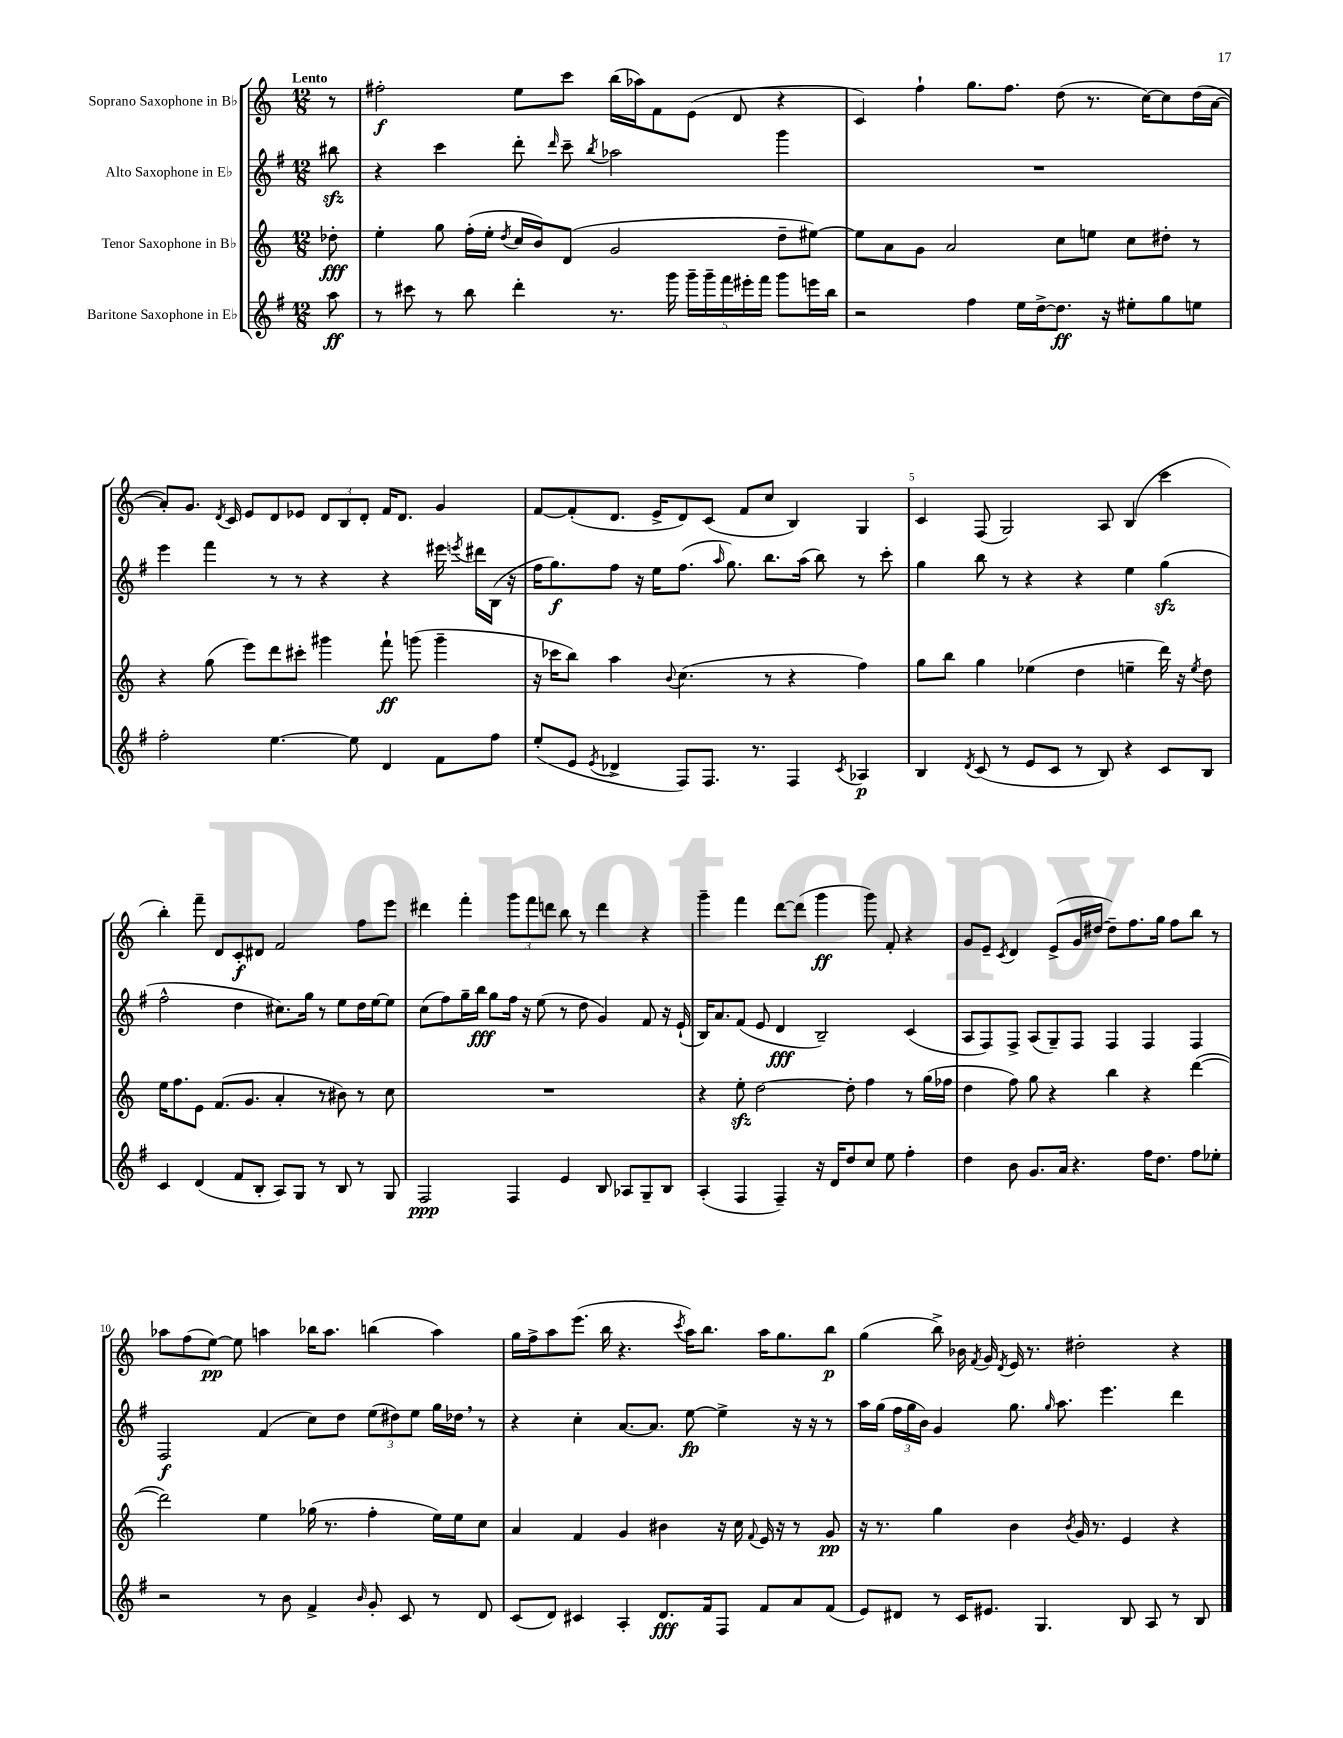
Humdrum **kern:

**kern	**kern	**kern	**kern
*staff4	*staff3	*staff2	*staff1
*clefG2	*clefG2	*clefG2	*clefG2
*k[f#]	*k[]	*k[f#]	*k[]
*M12/8	*M12/8	*M12/8	*M12/8
8aa\	8dd-'\	8bb#\	8r
=	=	=	=
8r	4ee'\	4r	2ff#'\
8ccc#\	.	.	.
8r	8gg\	4ccc\	.
8bb\	(16ff'\LL	.	.
.	16ee'\JJ	.	.
.	8qdd/	.	.
4ddd'\	16cc/LL	8ddd'\	8ee\L
.	16b/J)	.	.
.	.	16qqddd/	.
.	(8d/J	8ccc~\	8ccc\J
.	.	8qbb/	.
8.r	2g/	2aa-\	(16bb\LL
.	.	.	16aa-\J)
.	.	.	8f\
16ggg\	.	.	.
20ggg~\LL	.	.	(8e\J
20ggg~\	.	.	.
20fff#\	.	.	.
.	.	.	8d/
20eee#'\	.	.	.
20fff#\JJ	.	.	.
8ggg\L	8dd~\L	4ggg\	4r
16eee\L	[8ee#\J)	.	.
16bb\JJ	.	.	.
=	=	=	=
2r	8ee#\]L	1.r	4c/)
.	8a\	.	.
.	8g\J	.	4ff`\
.	2a/	.	.
4ff#\	.	.	8.gg\L
.	.	.	8.ff\J
16ee\LL	.	.	.
[16dd^\J	.	.	.
8.dd\]J	8cc\L	.	(8dd\
.	8ee\J	.	8.r
16r	.	.	.
8ee#'\L	8cc\L	.	.
.	.	.	[16cc\LK)
8gg\	8dd#'\J	.	8cc\]
8ee\J	8r	.	(16dd\L
.	.	.	[16a\JJ
=	=	=	=
2ff#'\	4r	4eee\	8a'/]L)
.	.	.	8.g/J
.	(8gg\	4fff#\	.
.	.	.	8qd/
.	.	.	16c/
.	8eee\L)	.	8e/L
[4.ee\	8ddd\	8r	8d/
.	8ccc#'\J	8r	8e-/J
.	4ggg#\	4r	12d/L
.	.	.	12B/
8ee\]	.	.	.
.	.	.	12d'/J
4d/	8fff`\	4r	16f/LK
.	.	.	8.d/J
.	(8ggg\	.	.
8f#\L	4ggg~\	16eee#\	4g/
.	.	8qeee/	.
.	.	16ddd#\LL	.
8ff#\J	.	(16B\JJ	.
.	.	16r	.
=	=	=	=
(8ee'/L	16r	16ff#\LK	[8f/L
.	16ccc-\LK	8.gg\)	.
8e/J	8bb\J)	.	(8f'/]
8qe/	.	.	.
4d-^/	4aa\	8ff#\J	8.d/J
.	.	16r	.
.	.	16ee\LK	16e^/LK
.	8qqb/	.	.
8F#/L)	(4.cc\	(8.ff#\J	8d/)
8.F#/J	.	.	(8c/J
.	.	16qqaa/	.
.	.	8.gg\)	.
.	.	.	8f/L
8.r	.	.	.
.	8r	8.bb\L	8cc/J
4F#/	4r	.	4B/)
.	.	(16aa\Jk	.
.	.	8bb\)	.
8qc/	.	.	.
4A-/	4ff\)	8r	4G/
.	.	8ccc'\	.
=	=	=	=
4B/	8gg\L	4gg\	4c/
.	8bb\J	.	.
8qd/	.	.	.
(8c/	4gg\	8bb\	(8F/
8r	.	8r	2G/)
8e/L	(4ee-\	4r	.
8c/J	.	.	.
8r	4dd\	4r	.
8B/)	.	.	8A/
4r	4ee~\	4ee\	(4B/
8c/L	16ddd\)	(4gg\	4ccc\
.	16r	.	.
.	8qee/	.	.
8B/J	8dd\	.	.
=	=	=	=
4c/	16ee\LK	2ff#^^\	4bb'\)
.	8.ff\	.	.
(4d/	8e\J	.	8fff~\
.	(8.f/L	.	8d/L
8f#/L	.	4dd\	8c'/
.	8.g/J	.	.
8B'/J	.	.	8d#/J
8A/L)	4a'/	8.cc#\L)	2f/
8G/J	.	.	.
.	.	16gg\Jk	.
8r	8r	8r	.
8B/	8b#\)	8ee\L	.
8r	8r	16dd\L	8ff\L
.	.	[16ee\J	.
8G/	8cc\	8ee\]J	8eee\J
=	=	=	=
2F#/	1.r	(8cc\L	4ddd#\
.	.	8ff#\)	.
.	.	16gg~\L	4fff'\
.	.	16bb\JJ	.
.	.	8gg\L	.
4F#/	.	16ff#\Jk	12ggg\L
.	.	16r	.
.	.	.	12fff\
.	.	(8ee\	.
.	.	.	12ddd\J
4e/	.	8r	8bb\
.	.	8dd\	8r
8B/	.	4g/)	4ddd\
8A-/L	.	.	.
8G~/	.	8f#/	4r
8B/J	.	16r	.
.	.	(16e`/	.
=	=	=	=
(4A'/	4r	16B/LK)	4ggg~\
.	.	8.a/	.
4F#/	8ee'\	(8f#/J	4fff\
.	[2dd\	8e/	.
4F#~/)	.	4d/	[8ddd\L
.	.	.	(8ddd\]J
16r	.	2B~/)	4ggg\
16d/LK	.	.	.
8dd/	8dd'\]	.	.
8cc/J	4ff\	.	8ggg\)
8ee\	.	.	8f'/
4ff#'\	8r	(4c/	4r
.	(16gg\LL	.	.
.	16ff-\JJ	.	.
=	=	=	=
4dd\	4dd\	8A/L	8g/L
.	.	8F#/)	8e~/J
.	.	.	8qc/
8b\	8ff\)	8F#^/J	4d/
8.g/L	8gg\	(8A/L	.
.	4r	8G~/)	(8e^/L
16a/Jk	.	.	.
4.r	.	8F#/J	16g/L
.	.	.	[16dd#/JJ
.	4bb\	4F#/	8dd#~\]L)
.	.	.	8.ff\
16ff#\LK	4r	4F#/	.
8.dd\J	.	.	16gg\Jk
.	.	.	8ff\L
8ff#\L	([4ddd\	4F#/	8bb\J
8ee-'\J	.	.	8r
=	=	=	=
2r	2ddd\])	2F#/	8aa-\L
.	.	.	(8ff\
.	.	.	[8ee\J)
.	.	.	8ee\]
8r	4ee\	(4f#/	4aa\
8b\	.	.	.
4f#^/	(16gg-\	8cc\L)	16bb-\LK
.	8.r	.	8.aa\J
.	.	8dd\J	.
16qqb/	.	.	.
8g'/	4ff'\	(12ee\L	(4bb\
.	.	12dd#\)	.
8c/	.	.	.
.	.	12ee\J	.
8r	16ee\LL)	16gg\LL	4aa\)
.	16ee\J	16dd-\JJ	.
8d/	8cc\J	8r	.
=	=	=	=
(8c/L	4a/	4r	16gg\LL
.	.	.	16ff^\J
8d/J)	.	.	8aa\
4c#/	4f/	4cc'\	(8.eee\J
.	.	.	16bb\
4A'/	4g/	[8.a/L	4.r
.	.	8.a/]J	.
8.d/L	4b#\	.	.
.	.	.	8qccc/
.	.	[8ee\	16aa\LK)
16f#/k	.	.	8.bb\J
8F#/J	16r	4ee^\]	.
.	16cc\	.	.
.	8qqf/	.	.
8f#/L	16e/	.	16aa\LK
.	16r	.	8.gg\
8a/	8r	16r	.
.	.	16r	.
(8f#/J	8g/	8r	8bb\J
=	=	=	=
8e/L)	16r	16aa\LL	(4gg\
.	8.r	(16gg\JJ	.
8d#/J	.	24ff#\LL	.
.	.	24gg\	.
.	.	24b\JJ)	.
8r	4gg\	4g/	8bb^\)
16c/LK	.	.	16b-\
.	.	.	8qf/
8.e#/J	.	.	16g/
.	.	.	8qd/
.	4b\	8.gg\	16e/
.	.	.	8.r
4.G/	.	.	.
.	.	16qqgg/	.
.	.	8.aa\	.
.	8qb/	.	.
.	16g/	.	2dd#'\
.	8.r	.	.
.	.	4.eee\	.
8B/	4e/	.	.
8A/	.	.	.
8r	4r	4ddd\	4r
8B/	.	.	.
==	==	==	==
*-	*-	*-	*-
